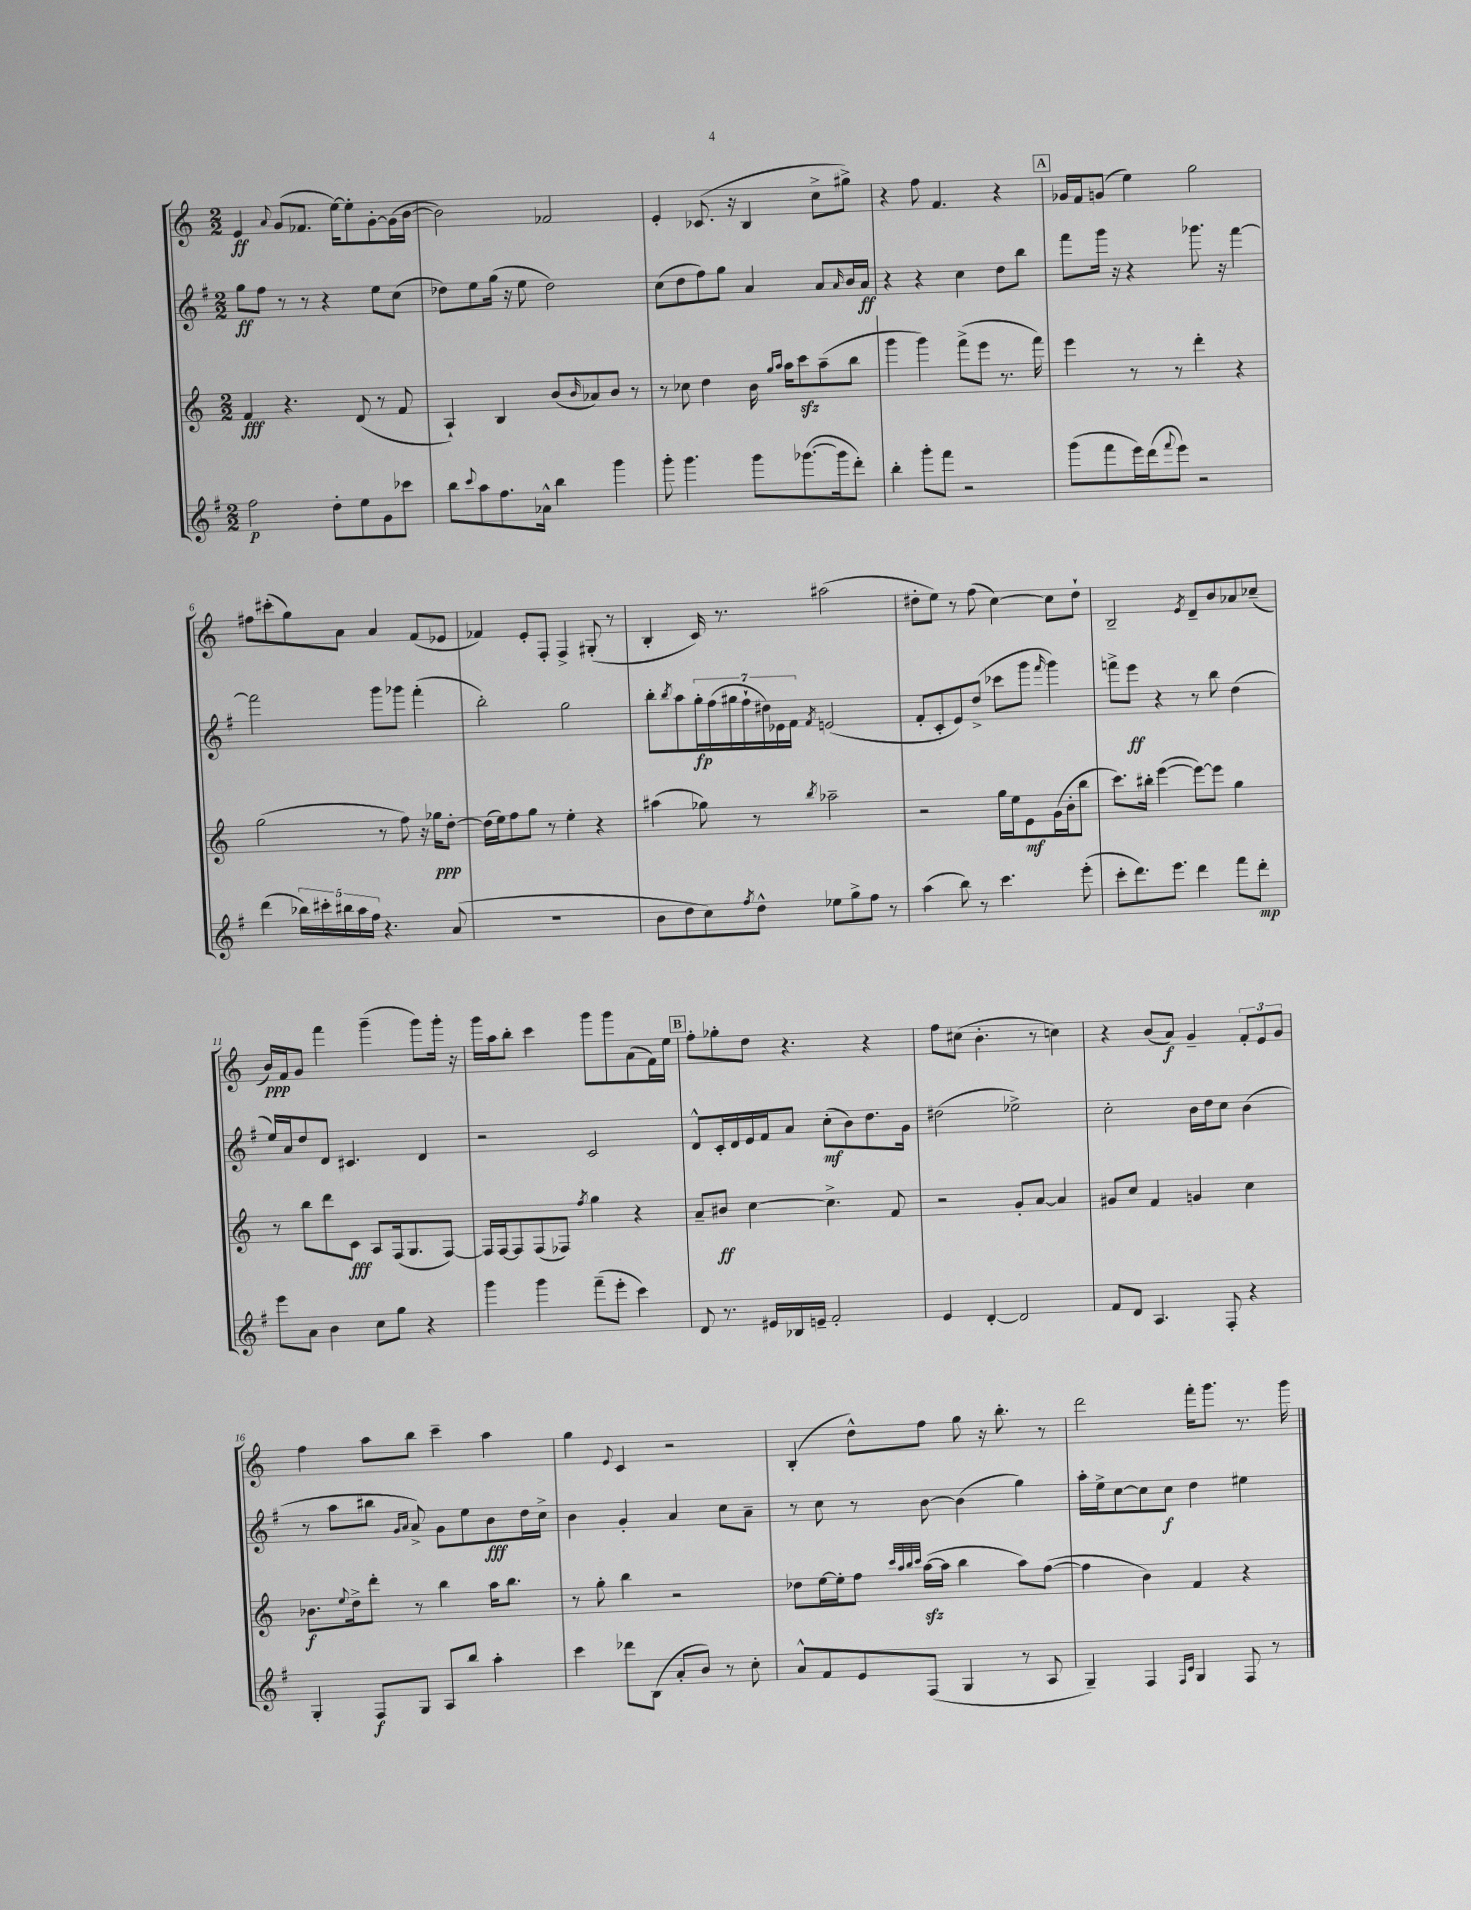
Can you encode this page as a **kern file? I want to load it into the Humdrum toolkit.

**kern	**kern	**kern	**kern
*staff4	*staff3	*staff2	*staff1
*clefG2	*clefG2	*clefG2	*clefG2
*k[f#]	*k[]	*k[f#]	*k[]
*M2/2	*M2/2	*M2/2	*M2/2
2ff#	4f	8gg	4e
.	.	8ff#	.
.	.	.	8qqa
.	4.r	8r	(8g
.	.	8r	8.f-
8dd'	.	4r	.
.	.	.	[16ee)
8ee	(8d	.	8ee']
8g	8r	8ee	[8g'
8ccc-	8f	(8cc	(16g]
.	.	.	[16b
=	=	=	=
8bb	4A`)	8dd-)	2b])
8qqccc	.	.	.
8aa	.	8ee	.
8.ff#	4B	(16gg	.
.	.	16r	.
.	.	8ee	.
16a-^^	.	.	.
4bb	(8b	2dd-)	2f-
.	16qqb	.	.
.	8a-)	.	.
4ggg	8b	.	.
.	8r	.	.
=	=	=	=
8ggg'	8r	(8cc	4e'
4.ggg	8cc-	8dd	.
.	4dd	8ff#)	(8.c-
.	.	8gg	.
.	.	.	16r
8ggg	16b	4a	4B
.	16qqgg	.	.
.	16qqaa	.	.
.	16aa	.	.
([8.ggg-	8ccc	.	.
.	(8aa~	8a	8cc^
16ggg-]	.	.	.
.	.	16qqa	.
8ddd')	8bb	16b	8gg#^)
.	.	16a	.
=	=	=	=
4bb'	4ggg	4r	4r
8ggg'	4ggg)	4r	8ff
8fff#	.	.	4.f
2r	(8fff^	4cc	.
.	8eee	.	.
.	8.r	8dd	4r
.	.	8bb	.
.	16fff)	.	.
=	=	=	=
(8ggg	4eee	8fff#	16g-
.	.	.	16f
8fff#	.	16ggg	(8g
.	.	16r	.
16eee)	8r	4r	4ee)
(16ddd	.	.	.
8qqfff#	.	.	.
8eee)	8r	.	.
2r	4ddd'	8.ggg-	2gg
.	.	16r	.
.	4r	[4fff#	.
=	=	=	=
(4ddd	(2gg	2fff#]	8ff#
.	.	.	(8ccc#'
20bb-)	.	.	8gg)
20ccc#'	.	.	.
20bb#	.	.	.
.	.	.	8a
20aa	.	.	.
20ff#	.	.	.
4.r	8r	8ggg	4a
.	8ff)	8ggg-	.
.	16r	(4fff#'	(8f
.	16gg-	.	.
(8a	[8dd'	.	8e-
=	=	=	=
1r	(16dd]	2bb')	4f-)
.	16ee)	.	.
.	8ff	.	.
.	8gg	.	8e'
.	8r	.	8F'
.	4ee'	2gg	4F^
.	4r	.	(8G#'
.	.	.	8r
=	=	=	=
8b	(4aa#	8bb'	4B'
.	.	8qbb	.
8dd	.	8aa	.
8cc)	8gg-)	28gg'	16c)
.	.	(28ff#	.
.	.	.	8.r
.	.	28gg#	.
.	.	28ff#`	.
8qff#	.	.	.
8dd^^	8r	.	.
.	.	28dd#)	.
.	.	28e-	.
.	.	28f#	.
.	8qbb	8qf#	.
8ee-	2aa-~	(2e	(2aa#
8gg^	.	.	.
8ff#	.	.	.
8r	.	.	.
=	=	=	=
(4aa	2r	8f#'	8dd#'
.	.	8c'	8ee)
8bb)	.	8e)	8r
8r	.	(8dd^	(8ff
4.ccc	16gg	8ccc-	[4cc)
.	16ee	.	.
.	8e	8ggg	.
.	.	16qqfff#	.
.	(16g	4ggg)	8cc]
.	16b'	.	.
(8eee'	8bb	.	8dd#`
=	=	=	=
8ccc'	8.ccc)	8fff^	2B~
8.ddd)	.	8eee	.
.	16bb#'	.	.
.	([4eee	4r	.
8.eee	.	.	.
.	.	.	8qe
4ddd	8eee_)	8r	8d~
.	8eee]	8bb	8b
8fff#	4gg	(4dd	8a-
8ddd'	.	.	(8cc-~
=	=	=	=
8eee	8r	16ee)	16b)
.	.	16a	16f
8a	8bb	8dd	8g
4b	8ddd	8d	4fff
.	8c	4.c#	.
8cc	8A	.	(4ggg~
8gg	(16F	.	.
.	8.G	.	.
4r	.	4d	8ggg)
.	[8F)	.	16ggg'
.	.	.	16r
=	=	=	=
4ggg	16F]	2r	16ggg
.	[16F	.	16aa
.	8F]	.	8bb'
4ggg	(8F	.	4ccc
.	8F-)	.	.
.	8qff	.	.
(8fff#~	4gg	2c	8ggg
8eee'	.	.	8ggg
4ccc)	4r	.	(8a
.	.	.	16f)
.	.	.	16ee
=	=	=	=
8d	8a~	8d^^	8ff'
8.r	8b#	16c'	8gg-'
.	.	16d	.
.	[4cc	16e	8dd
16e#	.	16f#	.
16B-	.	8a	4.r
16e~	.	.	.
2f#'	4.cc^]	(8cc'	.
.	.	8b)	.
.	.	8.dd	4r
.	8f	.	.
.	.	16g	.
=	=	=	=
4e	2r	(2dd#	8ff
.	.	.	(8cc#
[4d'	.	.	4.b'
2d]	8g'	2ee-^)	.
.	[8a	.	8r
.	4a]	.	4cc)
=	=	=	=
8f#	8g#	2cc'	4r
8d	8cc	.	.
4.A	4f	.	(8b
.	.	.	8a)
.	4g	16b	4g~
.	.	16dd	.
8F#'	.	8cc	.
4r	4cc	(4b	12f'
.	.	.	12e
.	.	.	12g
=	=	=	=
4G'	8.b-	8r	4ff
.	.	8aa	.
.	8qqee	.	.
.	16dd^	.	.
8F#	8ddd'	8bb#	8aa
.	.	16qqg	.
.	.	16qqa	.
8G	8r	8a^)	8bb
8A	4bb	8g	4ccc~
8bb	.	8ee	.
4aa'	16aa	8b	4aa
.	8.bb	.	.
.	.	16dd	.
.	.	16cc^	.
=	=	=	=
4ccc	8r	4b	4gg
.	8gg'	.	.
.	.	.	8qqe
8ddd-	4bb	4g'	4c
(8B	.	.	.
8a'	2r	4a	2r
8b)	.	.	.
8r	.	8cc	.
8cc'	.	8a~	.
=	=	=	=
8a^^	8dd-	8r	(4B'
8f#	[16ee	8cc	.
.	16ee']	.	.
8e	8ff	8r	8dd^^)
.	32qqccc	.	.
.	32qqaa	.	.
.	32qqbb	.	.
.	32qqccc	.	.
(8F#	([16aa	[8b	8ff
.	16aa]	.	.
4G	4bb	(4b]	8gg
.	.	.	16r
.	.	.	8.bb'
8r	8aa)	4gg)	.
8A	([8ff	.	8r
=	=	=	=
4G~)	4ff]	16aa'	2ddd
.	.	16ee^	.
.	.	[8cc	.
4F#	4b)	8cc]	.
.	.	8cc	.
16qqF#	.	.	.
16qqc	.	.	.
4G	4f	4dd	16fff'
.	.	.	8.ggg
8F#	4r	4ee#	8.r
8r	.	.	.
.	.	.	16ggg
==	==	==	==
*-	*-	*-	*-
